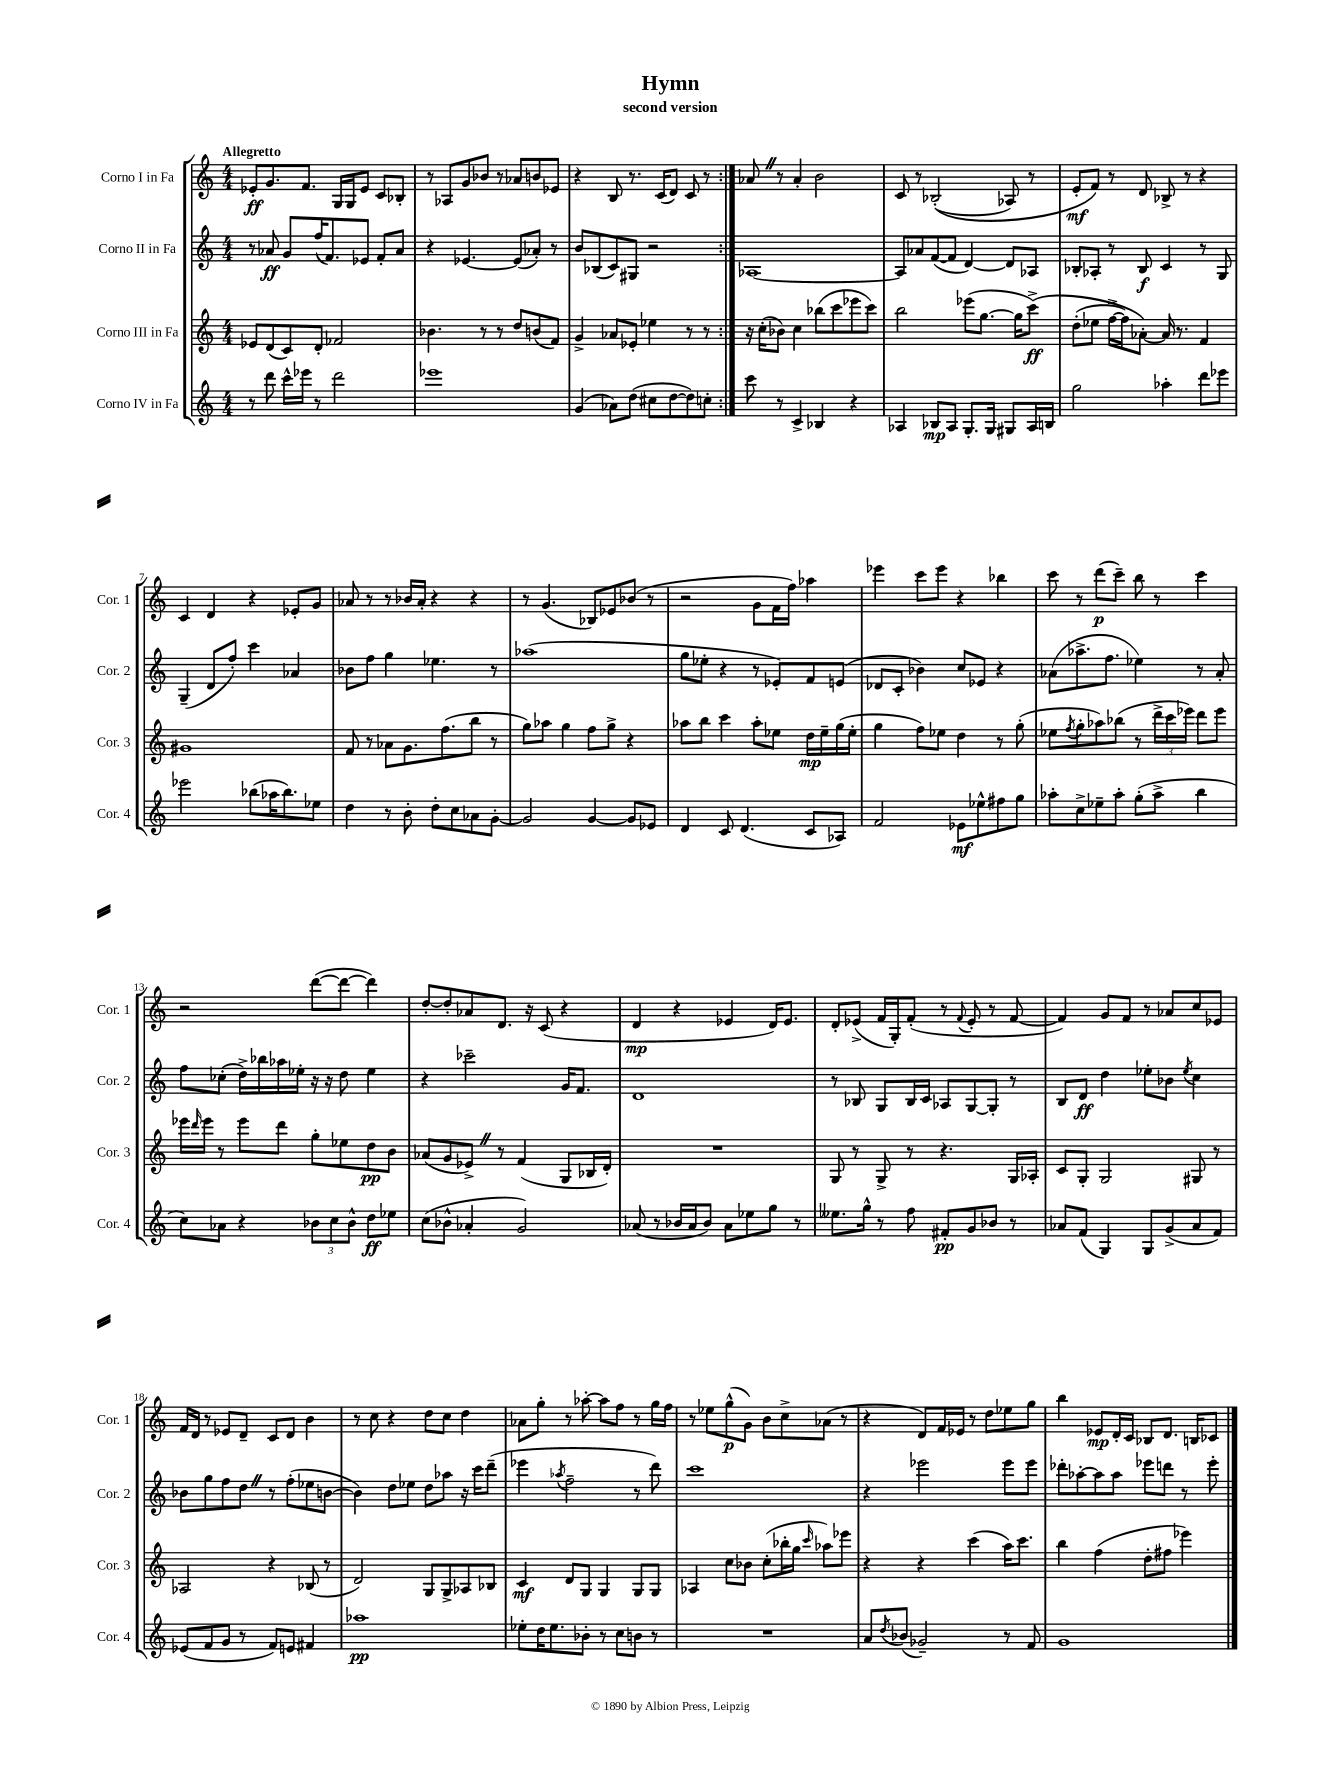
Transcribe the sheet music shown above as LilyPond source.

\header { title = "Hymn" subtitle = "second version" }
<<
\new StaffGroup <<
\new Staff = "s0" \with { instrumentName = "Corno I in Fa" shortInstrumentName = "Cor. 1" } {
    \clef treble \key c \major \numericTimeSignature \time 4/4 \tempo "Allegretto"
    \repeat volta 2 { ees'8-.\ff g'8. f'8. g16 g16 ees'8 c'8 bes8-. |
    r8 aes8 g'8 bes'8 r8 aes'8 b'8 ees'8 |
    r4 b8 r8. c'16( d'8) c'8 r8 | }
    aes'8 \once \override BreathingSign.text = \markup { \musicglyph "scripts.caesura.straight" } \breathe r8 aes'4-. b'2 |
    c'8 r8 bes2-.(\( aes8) r8 |
    e'8-.\mf f'8\) r8 d'8 bes8-> r8 r4 |
    c'4 d'4 r4 ees'8-. g'8 |
    aes'8 r8 r8 bes'16 aes'16-. r4 r4 |
    r8 g'4.( bes8) ees'8 bes'8( r8 |
    r2 g'8 f'16 f''16) aes''4 |
    ees'''4 c'''8 ees'''8 r4 bes''4 |
    c'''8 r8 d'''8\p( c'''8--) b''8 r8 c'''4 |
    r2 d'''8~( d'''8~ d'''4) |
    d''8~-. d''8-. aes'8 d'8. r16 c'8( r4 |
    d'4\mp r4 ees'4 d'16) ees'8. |
    d'8-. ees'8->( f'16 g16-.) f'8-.( r8 \appoggiatura { f'8 } ees'8-. r8 f'8~ |
    f'4) g'8 f'8 r8 aes'8 c''8 ees'8 |
    f'16 d'16 r8 ees'8 d'8-- c'8 d'8 b'4 |
    r8 c''8 r4 d''8 c''8 d''4 |
    aes'8 g''8-. r8 aes''8~-. aes''8 f''8 r8 g''16 f''16 |
    r8 ees''8 g''8-^\p( g'8) b'8 c''8-> aes'8( r8 |
    r4 d'8) f'16 ees'16 r8 d''8 ees''8 g''8 |
    b''4 ees'8\mp d'16-. c'16 bes8 d'8. b16 ces'8 \bar "|." |
}
\new Staff = "s1" \with { instrumentName = "Corno II in Fa" shortInstrumentName = "Cor. 2" } {
    \clef treble \key c \major \numericTimeSignature \time 4/4
    \repeat volta 2 { r8 aes'8\ff g'8 f''16( f'8.) ees'8 f'8-. aes'8 |
    r4 ees'4.~ ees'8( aes'8-.) r8 |
    b'8 bes8( c'8) gis8 r2 | }
    aes1~ |
    aes8 aes'8 f'8~( f'8 d'4~) d'8 aes8 |
    bes8-. aes8-. r8 bes8\f c'4 r8 g8 |
    g4--( d'8 f''8-.) c'''4 aes'4 |
    bes'8 f''8 g''4 ees''4. r8 |
    aes''1( |
    g''8 ees''8-. r4 r8 ees'8-.) f'8 e'8( |
    des'8 c'8-. bes'4) c''8 ees'8 r4 |
    aes'8( aes''8.-> f''8. ees''4) r8 aes'8-. |
    f''8 ces''8-.( d''16->) bes''16 aes''16 ees''16-. r16 r16 d''8 ees''4 |
    r4 ces'''2-- g'16 f'8. |
    d'1 |
    r8 bes8 g8 bes16 c'16 aes8 g8~ g8-. r8 |
    b8 d'8\ff d''4 ees''8-. bes'8 \acciaccatura { ees''8 } c''4 |
    bes'8 g''8 f''8 d''8 \once \override BreathingSign.text = \markup { \musicglyph "scripts.caesura.straight" } \breathe r8 f''8-.( ees''8 b'8~ |
    b'4) d''8 ees''8 d''8 aes''8 r16 c'''16 d'''8--( |
    ees'''4 \acciaccatura { aes''8 } f''2-- r8 d'''8) |
    c'''1 |
    r4 ees'''2 ees'''8 ees'''8 |
    des'''8-. aes''8~-. aes''8 aes''8 ees'''8 d'''8 r8 ees'''8-. \bar "|." |
}
\new Staff = "s2" \with { instrumentName = "Corno III in Fa" shortInstrumentName = "Cor. 3" } {
    \clef treble \key c \major \numericTimeSignature \time 4/4
    \repeat volta 2 { ees'8 d'8( c'8) d'8-. fes'2 |
    bes'4. r8 r8 d''8 b'8( f'8) |
    g'4-> aes'8 ees'8-. ees''4 r8 r8 | }
    r16 c''16-.( bes'8) c''4 bes''8( c'''8 ees'''8 c'''8) |
    b''2 ees'''8( g''8.~ g''16 c'''8->\ff)\( |
    d''8-.( ees''8 f''16~-> f''16) aes'8~-.\) aes'16 r8. f'4 |
    gis'1 |
    f'8 r8 aes'8 g'8. f''8.( b''8 r8 |
    g''8) aes''8 g''4 f''8 g''8-> r4 |
    aes''8 b''8 c'''4 aes''8-. ees''8 d''16\mp ees''16-- g''16( ees''16-. |
    g''4 f''8) ees''8 d''4 r8 g''8-.( |
    ees''8 \acciaccatura { f''8 } g''8-. aes''8) bes''8( r8 \tuplet 3/2 { d'''16-> c'''16 ees'''16) } d'''8 ees'''8 |
    ees'''16 \grace { d'''16 } ees'''16 r8 ees'''8 d'''8 g''8-. ees''8 d''8\pp b'8 |
    aes'8( g'8 ees'8->) \once \override BreathingSign.text = \markup { \musicglyph "scripts.caesura.straight" } \breathe r8 f'4( g8 bes16 d'16-.) |
    R1 |
    g8 r8 g8-> r8 r4. g16 aes16-. |
    c'8 g8-. g2 gis8 r8 |
    aes2 r4 bes8( r8 |
    d'2) g8 g8-> aes8 bes8 |
    c'4\mf d'8 g8 g4 g8 g8 |
    aes4 c''8 bes'8 c''8-.( bes''16-. g''16 \grace { c'''16 } aes''8) ees'''8 |
    r4 r4 c'''4( a''16) c'''8. |
    b''4 f''4( d''8-. fis''8 ees'''4) \bar "|." |
}
\new Staff = "s3" \with { instrumentName = "Corno IV in Fa" shortInstrumentName = "Cor. 4" } {
    \clef treble \key c \major \numericTimeSignature \time 4/4
    \repeat volta 2 { r8 d'''8 c'''16-^ ees'''16 r8 d'''2 |
    ees'''1 |
    g'4( aes'8) d''8( cis''8 d''8~ d''8) c''8-. | }
    c'''8 r8 c'4-> bes4 r4 |
    aes4 bes8\mp aes8 g8.-. g16 gis8 aes16 b16 |
    g''2 aes''4-. d'''8 ees'''8 |
    ees'''2 bes''8( aes''16 bes''8.) ees''8 |
    d''4 r8 b'8-. d''8-. c''8 aes'8 g'8~-. |
    g'2 g'4~ g'8 ees'8 |
    d'4 c'8 d'4.( c'8 aes8) |
    f'2 ees'8\mf ees''8-^ fis''8 g''8 |
    aes''8-. c''8-> ees''8-- aes''8-. g''8-.( aes''8-> b''4 |
    c''8) aes'8 r4 \tuplet 3/2 { bes'8 c''8 bes'8-^ } d''8\ff ees''8 |
    c''8( bes'8-^ aes'4-. g'2) |
    aes'8( r8 bes'16 aes'16 bes'8) aes'8 ees''8 g''8 r8 |
    eeses''8. g''16-^ r8 f''8 fis'8-.\pp g'8 bes'8 r8 |
    aes'8 f'8( g4) g8 g'8->( aes'8 f'8) |
    ees'8( f'8 g'8 r8 f'8) e'8 fis'4 |
    aes''1\pp |
    ees''8-. d''16 ees''8. bes'8-. r8 c''8 b'8 r8 |
    R1 |
    a'8 \acciaccatura { d''8 } bes'8( ges'2--) r8 f'8 |
    g'1 \bar "|." |
}
>>
>>
